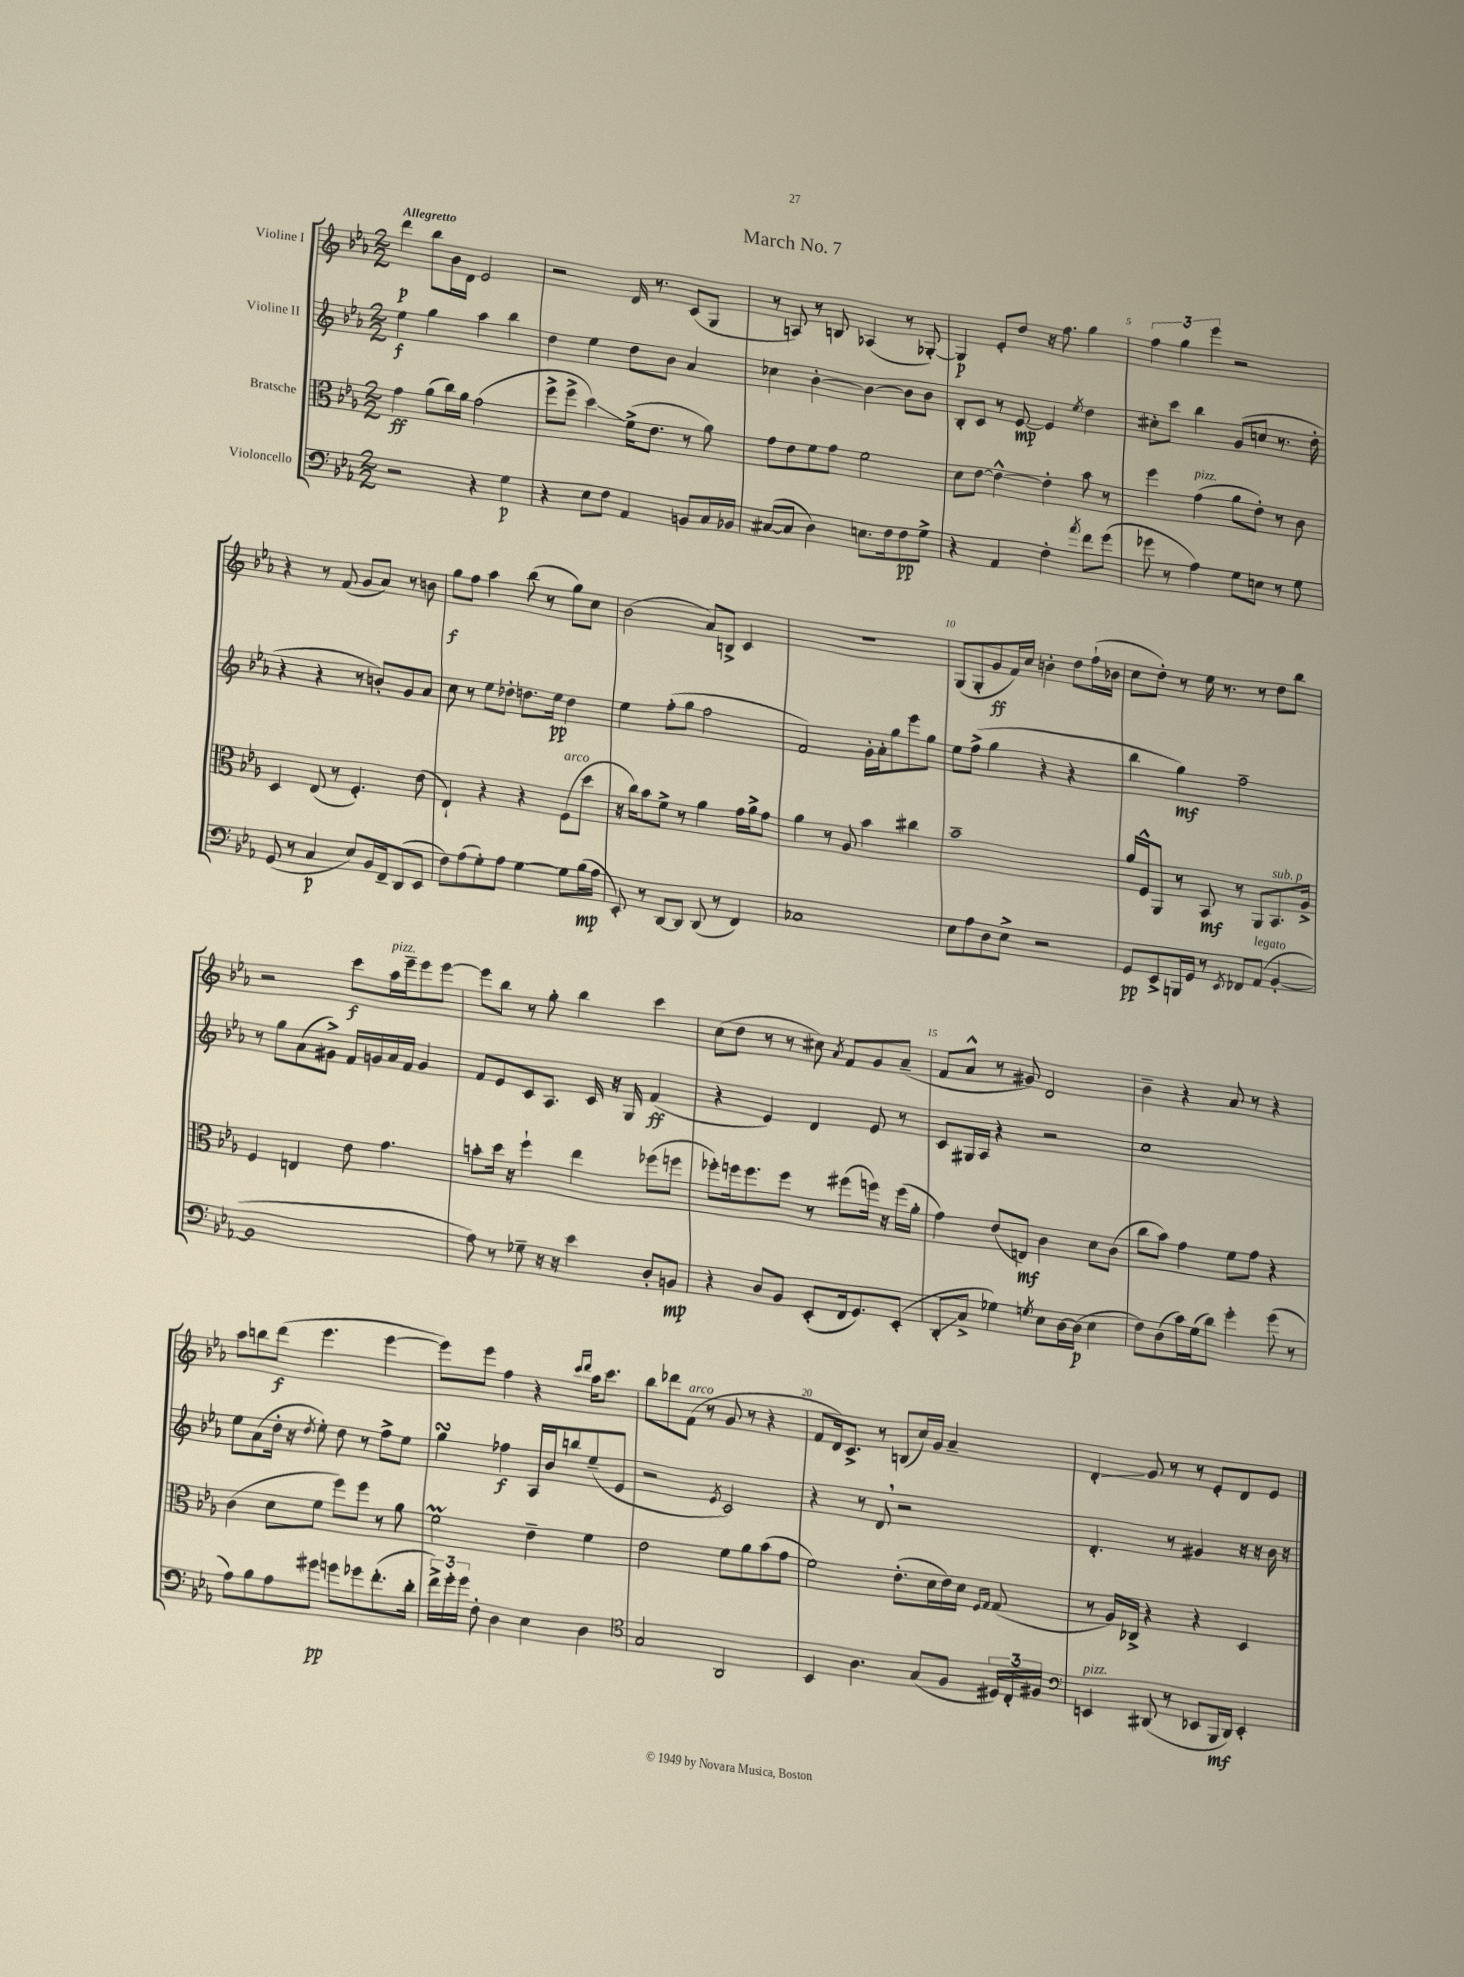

**kern	**kern	**kern	**kern
*staff4	*staff3	*staff2	*staff1
*clefF4	*clefC3	*clefG2	*clefG2
*k[b-e-a-]	*k[b-e-a-]	*k[b-e-a-]	*k[b-e-a-]
*M2/2	*M2/2	*M2/2	*M2/2
2r	4g\	4ee-\	4ddd\
.	(8a-\L	4gg\	8bb-\L
.	16cc\L)	.	16b-\L
.	16a-\JJ	.	16d\JJ
4r	(2g\	4aa-\	2e-/
4G\	.	4bb-\	.
=	=	=	=
4r	8ff^\L	4dd\	2r
.	8ff^\J	.	.
8E-\L	4dd\)	4ee-\	.
8F\J	.	.	.
4AA-/	(16f^\LK	8dd\L	16d/
.	8.e-\J	.	8.r
.	.	8b-\J	.
8BB/L	8r	4a-/	(8c/L
16C/L	8a-\)	.	8G/J
16BB-/JJ	.	.	.
=	=	=	=
([8C#/L	8g\L	4cc-\	8r
8C#/]J	8e-\	.	8A/)
4D\)	8f\	[4b-'\	8r
.	8g\J	.	8B/
8.E\L	2f\	4b-\_	(4A-/
16F\k	.	.	.
8F\	.	8b-\]L	8r
8G^\J	.	8b-\J	[8G-'/)
=	=	=	=
4r	8d\L	8B-'/L	4G-/]
.	[8e-\J	8c/J	.
4AA-/	4e-^^\_	8r	8e-'/L
.	.	[8e-/	8dd/J
4F'\	4e-'\]	4e-/]	16r
.	.	.	8.ff\
8qa-/	.	8qee-/	.
8f\L	8b-\	4dd\	4gg\
(8g\J	8r	.	.
=	=	=	=
8g-\	4ff\	8cc#'\L	6ff\
8r	.	8ccc\J	.
.	.	.	6gg\
4A-\)	(4g\	4bb-\	.
.	.	.	6eee-\
8G\L	8a-\L	(8g/L	2r
8E\J	8e-'\J)	8cc/J	.
8r	8r	8.r	.
8G\	8c\	.	.
.	.	16dd'\	.
=	=	=	=
(8GG/	4D/	4r	4r
8r	.	.	.
4C/	(8E-/	4r	8r
.	8r	.	(8f/
8E-/L)	4.F'/)	8r	8g/L
16BB-/L	.	8b'/L)	8a-/J)
16FF~/J	.	.	.
(8DD/	.	8g/	8r
8EE-/J	(8e-\	8a-/J	8b\
=	=	=	=
8F\L)	4E-`/)	8cc\	8gg\L
(8A-\	.	8r	8ff\J
8G'\)	4r	8ee-\L	4aa-\
8A-\J	.	8dd-'\J	.
[4G\	4r	8.dd\L	(8bb-\
.	.	.	8r
.	.	16ee-\Jk	.
8G\]L	(8F\L	4dd\	8gg\L)
(16B-\L	8dd\J	.	8cc\J
16A-\JJ	.	.	.
=	=	=	=
8EE-'/)	16r	4ee-\	(2b-\
.	16cc\LK)	.	.
8r	8b-\	.	.
[8DD/L	8f^\J	(8ff'\L	.
8DD/]J	8r	8gg\J	.
(8DD/	4a-\	2ff\	8a-/L)
8r	.	.	8B^/J
4FF/)	16g\LL	.	4c/
.	16a-^\J	.	.
.	8g\J	.	.
=	=	=	=
1C-	4a-\	2f/)	1r
.	8r	.	.
.	8A-/	.	.
.	4b-\	16g'\LL	.
.	.	16a-'\J	.
.	.	8gg\	.
.	4cc#\	8eee-\	.
.	.	8gg\J	.
=	=	=	=
8E-\L	1b-~	8ee-\L	(8G/L
8A-\	.	(8ff^\J	8G'/
8D\	.	4gg\	8g/
8E-^\J	.	.	16f/L)
.	.	.	16cc/JJ
2r	.	4r	4b'\
.	.	4r	8dd\L
.	.	.	(16ff`\L
.	.	.	16b-\JJ
=	=	=	=
8GG/L	16a-/LL	4bb-\	8cc\L
.	16F^^/J	.	.
8EE-^/	8AA-/J	.	8dd'\J)
16BBB/L	8r	4gg\)	8r
16GG/JJ	.	.	.
8r	8BB-/	.	16ee-\
.	.	.	8.r
8qEE-/	.	.	.
8FF-/L	8r	2ff~\	.
(8AA-/J	8AA-/L	.	8r
[4BB-'/	8.BB-/	.	8dd\L
.	.	.	8bb-\J
.	16A-^/Jk	.	.
=	=	=	=
1BB-]	4F/	8r	2r
.	.	8gg\L	.
.	4E/	(8a-\	.
.	.	8g#^\J)	.
.	8e-\	16f/LL	8ccc\L
.	.	16g/	.
.	4.g\	16a-/	16aa-\L
.	.	16f/JJ	16eee-~\J
.	.	4g/	8eee-\
.	.	.	[8eee-\J
=	=	=	=
8A-\)	8b'\L	8f/L	8eee-\]L
8r	16dd\Jk	8e-/	8bb-\J
.	16r	.	.
8G-~\	4ff`\	8c/	8r
16r	.	8.A-/J	8gg'\
16r	.	.	.
4e-\	4ee-\	.	4bb-\
.	.	16c/	.
.	.	16r	.
.	.	16G/	.
8D'/L	(8ff-\L	(4f/	4ccc\
8BB/J	8ff\J	.	.
=	=	=	=
4r	8ff-'\L)	4r	(8cc\L
.	16ff\k	.	8dd\J
.	8.ff\	.	.
8D/L	.	4e-/)	8r
8BB-/J	8ff\J	.	8r
(8EE-'/L	8r	4d/	8cc#\)
.	.	.	8qa-/
16FF/k	(8ff#\L	.	8f/L
8.GG/)	.	.	.
.	16ff\Jk)	8e-/	8g/
.	16r	.	.
(8EE-'/J	(16ff\LL	8r	(8a-~/J
.	16a-'\JJ	.	.
=	=	=	=
8DD'/L	4g\)	8c/L	8f/L
8C^/J	.	16G#/L	8a-^^/J
.	.	16A-/JJ	.
4G-\)	(8e-/L	4r	8r
.	8E/J)	.	8g#/)
8qG/	.	.	.
8E-\L	4c\	2r	2d/
[16D\L	.	.	.
(16D\]JJ	.	.	.
4E-\	8d\L	.	.
.	(8c\J	.	.
=	=	=	=
8F\L)	8cc\L	1cc	4b-~\
(8D\	8b-\J)	.	.
16c\L)	4g\	.	4r
(16G\J	.	.	.
8d\J)	.	.	.
4g'\	8f\L	.	8a-/
.	8g\J	.	8r
(8g\	4r	.	4r
8r	.	.	.
=	=	=	=
8A-\L)	(4c\	8ee-\L	8aa-\L
8B-\	.	(8a-\	8bb\
8A-\	8d\L	16dd'\Jk	(8ddd\J
.	.	16r	.
.	.	8qdd/	.
8g#\J	8f\J	8ee-'\)	4.eee-\
8g\L	8ff\L)	8dd\	.
8g-\	8ff\J	8r	.
(8.f'\	8r	8ff^\L	[4eee-\
.	8a-\	8ee-\J	.
16d'\Jk	.	.	.
=	=	=	=
24f^\LL)	2f\	4gg\	8eee-\]L)
24g'\	.	.	.
24g\JJ	.	.	.
8F'\	.	.	8eee-\J
4D\	.	4ff-\	4ff\
4E-\	4e-~\	16A-/LL	4r
.	.	16b-/J	.
.	.	8bb/	.
.	.	.	16qqccc/LL
.	.	.	16qqddd/JJ
4D\	4f\	(8ee-~/	16aa-\LK
.	.	.	8.ccc\J
.	.	8e-/J	.
=	=	=	=
*clefC4	*	*	*
2G/	2e-\	2r	8bb-\L
.	.	.	8ddd-\
.	.	.	(8f\J
.	.	.	8r
.	.	8qe-/	.
2AA-/	8f\L	2c/)	8g/
.	8a-\	.	8r
.	(8b-\	.	4r
.	8g\J	.	.
=	=	=	=
4BB-/	2f\)	4r	8f/L
.	.	.	16d/k)
.	.	.	8.c^/J
4.A-\	.	8r	.
.	.	8d/	8r
.	(8.e-'\L	2r	(8B/L
(8G/L	.	.	16cc/L)
.	16d\L	.	16g/JJ
8F/J	16e-\)	.	4a-~/
.	16d\JJ	.	.
.	16qqF/LL	.	.
.	16qqG/JJ	.	.
24D#/LL)	(8G/	.	.
24C'/	.	.	.
24F#/JJ	.	.	.
=	=	=	=
*clefF4	*	*	*
4EE/	8r	4.d'/	4d'/
.	16A-/LL)	.	.
.	16C-^/JJ	.	.
(8DD#/	4r	.	8g/
8r	.	8r	8r
8EE-/L	4r	4g#/	8r
16BBB-/L	.	.	8e-'/L
16DD#/JJ)	.	.	.
4EE-'/	4D/	16r	8d/
.	.	16r	.
.	.	16b-\	8e-/J
.	.	16r	.
==	==	==	==
*-	*-	*-	*-
